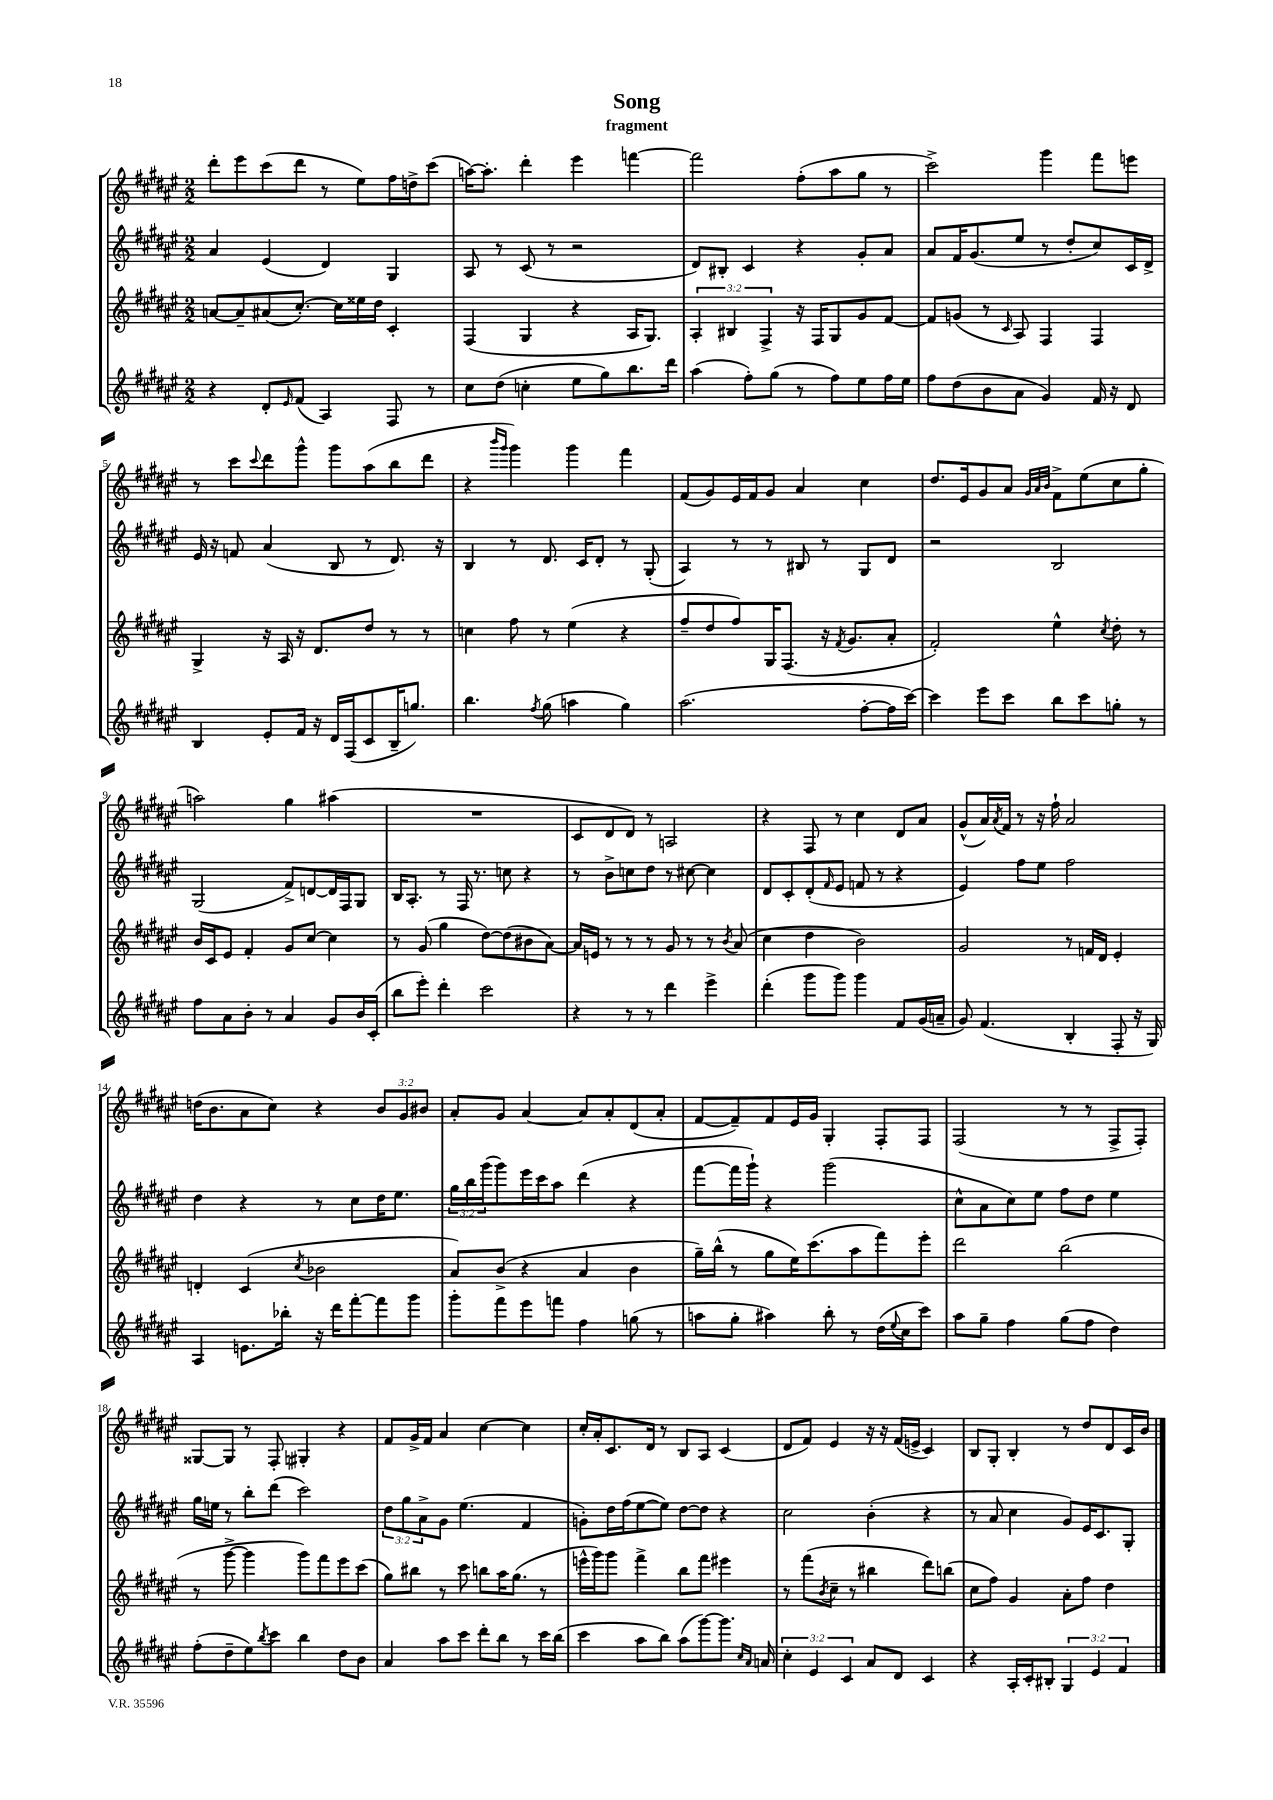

**kern	**kern	**kern	**kern
*part4	*part3	*part2	*part1
*staff4	*staff3	*staff2	*staff1
*clefG2	*clefG2	*clefG2	*clefG2
*k[f#c#g#d#a#e#]	*k[f#c#g#d#a#e#]	*k[f#c#g#d#a#e#]	*k[f#c#g#d#a#e#]
*M2/2	*M2/2	*M2/2	*M2/2
=1	=1	=1	=1
4r	[8an/L	4a#/	8ddd#'\L
.	8a~/]	.	8eee#\
8d#'/L	(8a#X/	(4e#/	(8ccc#\
16qqe#/	.	.	.
(8f#/J	[8.cc#'/J)	.	8ddd#\J
4A#/)	.	4d#/)	8r
.	16cc#\LL]	.	.
.	16ee##X\	.	8ee#\L)
.	16dd#\JJ	.	.
8F#/	4c#'/	4G#/	16ff#\L
.	.	.	16ddn^\J
8r	.	.	(8ccc#\J
=2	=2	=2	=2
8cc#\L	(4F#/	8A#/	[16aan\KL)
.	.	.	8.aa'\J]
(8dd#\J	.	8r	.
4ccn'\	4G#/	(8c#/	4ddd#'\
.	.	8r	.
8ee#\L	4r	2r	4eee#\
8gg#\)	.	.	.
8.bb\	16A#/KL	.	[4fffn\
.	8.G#/J)	.	.
16ddd#\Jk	.	.	.
=3	=3	=3	=3
(4aa#\	6A#'/	8d#/L)	2fff\]
.	.	8B#X'/J	.
.	6B#X/	.	.
8ff#'\L)	.	4c#/	.
.	6F#^/	.	.
(8gg#\J	.	.	.
8r	16r	4r	(8ff#'\L
.	16F#/KL	.	.
8ff#\L)	8G#/	.	8aa#\
8ee#\	8g#/	8g#'/L	8gg#\J
16ff#\L	[8f#/J	8a#/J	8r
16ee#\JJ	.	.	.
=4	=4	=4	=4
8ff#\L	8f#/L]	8a#/L	2ccc#^\)
(8dd#\	(8gn/J	16f#/K	.
.	.	(8.g#/	.
8b\	8r	.	.
.	16qqc#/	.	.
8a#\J	8A#/)	8ee#/J	.
4g#/)	4F#/	8r	4ggg#\
.	.	8dd#'/L	.
16f#/	4F#/	8cc#/)	8fff#\L
16r	.	.	.
8d#/	.	16c#/L	8eeen\J
.	.	16d#^/JJ	.
!!LO:LB:g=z
=5	=5	=5	=5
4B/	4G#^/	16e#/	8r
.	.	16r	.
.	.	8fn/	8ccc#\L
.	.	.	8qqccc#/
8e#'/L	16r	(4a#/	8ddd#\
.	16A#/	.	.
16f#/Jk	16r	.	8ggg#^^\J
16r	8.d#/L	.	.
16d#/LL	.	8B/	8ggg#\L
(16F#/J	.	.	.
8c#/	8dd#/J	8r	(8aa#\
16B~/K	8r	8.d#/)	8bb\
8.ggn/J)	.	.	.
.	8r	.	8ddd#\J
.	.	16r	.
=6	=6	=6	=6
4.bb\	4ccn\	4B/	4r
.	.	.	16qqbbb/LL
.	.	.	16qqggg#/JJ
.	8ff#\	8r	4ggg#\)
8qff#/	.	.	.
(8gg#\	8r	8.d#/	.
4aan\	(4ee#\	.	4ggg#\
.	.	16c#/KL	.
.	.	8d#'/J	.
4gg#\)	4r	8r	4fff#\
.	.	(8G#'/	.
=7	=7	=7	=7
(2.aa#\	8ff#~/L	4A#/)	(8f#/L
.	8dd#/	.	8g#/)
.	8ff#/)	8r	16e#/L
.	.	.	16f#/J
.	16G#/K	8r	8g#/J
.	(8.F#/J	.	.
.	.	8B#X/	4a#/
.	16r	8r	.
.	8qf#/	.	.
.	8.g#/L	.	.
[8ff#'\L	.	8G#/L	4cc#\
16ff#\L]	8a#'/J	8d#/J	.
[16ccc#\JJ)	.	.	.
=8	=8	=8	=8
4ccc#\]	2f#'/)	2r	8.dd#/L
.	.	.	16e#/k
8eee#\L	.	.	8g#/
8ccc#\J	.	.	8a#/J
.	.	.	32qqg#/LLL
.	.	.	32qqa#/
.	.	.	32qqb/JJJ
8bb\L	4ee#^^\	2B/	8f#^\L
8ccc#\	.	.	(8ee#\
.	8qcc#/	.	.
8ggn'\J	8dd#'\	.	8cc#\
8r	8r	.	8gg#'\J
!!LO:LB:g=z
=9	=9	=9	=9
8ff#\L	16b/LL	(2G#/	2aan\)
.	16c#/J	.	.
8a#\	8e#/J	.	.
8b'\J	4f#'/	.	.
8r	.	.	.
4a#/	8g#/L	8f#^/L)	4gg#\
.	[8cc#/J	[8dn/	.
8g#/L	4cc#\]	16d/L]	(4aa#X\
.	.	16F#/J	.
16b/L	.	8G#/J	.
(16c#'/JJ	.	.	.
=10	=10	=10	=10
8bb\L	8r	16B/KL	1r
.	.	8.A#'/J	.
8eee#'\J)	(8g#/	.	.
4ddd#'\	4gg#\	8r	.
.	.	16F#/	.
.	.	8.r	.
2ccc#\	[8dd#\L)	.	.
.	(8dd#\]	8ccn\	.
.	8b#X\	4r	.
.	[8a#\J)	.	.
=11	=11	=11	=11
4r	16a#/LL]	8r	8c#/L
.	16en/JJ	.	.
.	8r	8b^\L	8d#/
8r	8r	8ccn\	8d#/J)
8r	8r	8dd#\J	8r
4ddd#\	8g#/	8r	2An/
.	8r	[8cc#X\	.
4eee#^\	8r	4cc#\]	.
.	8qb/	.	.
.	(8a#/	.	.
=12	=12	=12	=12
(4ddd#'\	4cc#\	8d#/L	4r
.	.	8c#'/	.
8ggg#\L	4dd#\	(8d#'/	8F#/
.	.	16qqf#/	.
8ggg#\J)	.	8e#/J	8r
4ggg#\	2b\)	8fn/	4cc#\
.	.	8r	.
8f#/L	.	4r	8d#/L
(16g#/L	.	.	8a#/J
16an~/JJ	.	.	.
=13	=13	=13	=13
8g#/)	2g#/	4e#/)	(8g#^^/L
(4.f#/	.	.	16a#/L)
.	.	.	8qa#/
.	.	.	16f#/JJ
.	.	8ff#\L	8r
.	.	8ee#\J	16r
.	.	.	16ff#`\
4B'/	8r	2ff#\	2a#/
.	16fn/LL	.	.
.	16d#/JJ	.	.
8F#'/	4e#'/	.	.
16r	.	.	.
16G#/)	.	.	.
!!LO:LB:g=z
=14	=14	=14	=14
4A#/	4dn'/	4dd#\	(16ddn\KL
.	.	.	8.b\
8.en\L	(4c#/	4r	8a#\
.	.	.	8cc#\J)
16bb-X'\Jk	.	.	.
.	8qcc#/	.	.
16r	2b-X\	8r	4r
16ddd#\KL	.	.	.
[8fff#'\	.	8cc#\L	.
8fff#\]	.	16dd#\K	12b/L
.	.	8.ee#\J	.
.	.	.	12g#/
8ggg#\J	.	.	.
.	.	.	12b#X/J
=15	=15	=15	=15
8ggg#'\L	8a#/L)	24gg#\LL	8a#'/L
.	.	24bb\	.
.	.	(24ggg#\J	.
8fff#\	(8b^/J	8ggg#\)	8g#/J
8eee#\	4r	16eee#\L	[4a#/
.	.	16ccc#\J	.
8fffn\J	.	8aa#\J	.
4ff#\	4a#/	(4ddd#\	8a#/L]
.	.	.	8a#'/
(8ggn\	4b\	4r	(8d#/
8r	.	.	8a#'/J
=16	=16	=16	=16
8aan\L	16gg#~\LL)	[8fff#\L	[8f#/L
.	(16bb^^\JJ	.	.
8gg#'\J	8r	16fff#\L]	8f#~/])
.	.	16ggg#`\JJ)	.
4aa#X\)	8gg#\L	4r	8f#/
.	16ee#\K)	.	16e#/L
.	(8.ccc#\	.	16g#/JJ
8bb'\	.	(2ggg#\	4G#'/
8r	8aa#\	.	.
(16dd#\LL	8fff#\)	.	8F#'/L
8qqee#/	.	.	.
16cc#\J	.	.	.
8ccc#\J)	8eee#'\J	.	8F#/J
=17	=17	=17	=17
8aa#\L	2ddd#\	8cc#^^\L	(2F#/
8gg#~\J	.	8a#\	.
4ff#\	.	8cc#\)	.
.	.	8ee#\J	.
(8gg#\L	(2bb\	8ff#\L	8r
8ff#\J	.	8dd#\J	8r
4dd#\)	.	4ee#\	8F#^/L
.	.	.	8F#'/J)
!!LO:LB:g=z
=18	=18	=18	=18
(8ff#'\L	8r	16gg#\LL	[8G##X/L
.	.	16een\JJ	.
8dd#~\	[8ggg#^\	8r	8G##/J]
8ee#\)	4ggg#\]	8bb'\L	8r
8qbb/	.	.	.
8ccc#\J	.	(8ddd#\J	8F#'/
4bb\	8ggg#\L)	2ccc#\)	4G#X'/
.	8fff#\	.	.
8dd#\L	8eee#\	.	4r
8b\J	(8ccc#\J	.	.
=19	=19	=19	=19
4a#/	8gg#\L)	12dd#\L	8f#/L
.	.	12gg#\	.
.	8bb#X\J	.	16g#^/L
.	.	12a#^\	.
.	.	.	16f#/JJ
8aa#\L	8r	8g#\J	4a#/
8ccc#\J	8ccc#\	(4.ee#\	.
8ddd#'\L	8bbn\L	.	[4cc#\
8bb\J	16aa#\K	.	.
.	(8.gg#\J	.	.
8r	.	4f#/	4cc#\]
16ccc#\LL	8r	.	.
(16bb\JJ	.	.	.
=20	=20	=20	=20
4ccc#\	16eeen^^\LL	8gn'\L)	16cc#'/LL
.	16ggg#\J)	.	16a#'/J
.	8ggg#\J	16dd#\L	8.c#/
.	.	(16ff#\J	.
8aa#\L	4fff#^\	[8ee#\	.
.	.	.	16d#/Jk
8bb\J)	.	8ee#\J])	8r
(8aa#\L	8bb\L	[8dd#\L	8B/L
[8ggg#\)	8fff#\J	8dd#\J]	8A#/J
8.ggg#\J]	4eee#X\	4r	(4c#/
16qqcc#/LL	.	.	.
16qqa#/JJ	.	.	.
16an/	.	.	.
=21	=21	=21	=21
6cc#'\	8r	2cc#\	8d#/L
.	(8fff#\L	.	8f#/J)
6e#/	.	.	.
.	8qb/	.	.
.	8cc#~\J	.	4e#/
6c#/	.	.	.
.	8r	.	.
8a#/L	4bb#X\	(4b'\	16r
.	.	.	16r
8d#/J	.	.	(16f#/LL
.	.	.	16en^/JJ
4c#/	8ddd#\L)	4r	4c#/)
.	(8bbn\J	.	.
=22	=22	=22	=22
4r	8cc#\L	8r	8B/L
.	8ff#\J)	8a#/	8G#'/J
16A#'/LL	4g#/	4cc#\	4B'/
16c#'/J	.	.	.
8B#X'/J	.	.	.
6G#/	8a#'\L	8g#/L)	8r
.	8ff#\J	16e#/K	8dd#/L
6e#/	.	.	.
.	.	8.c#/	.
.	4dd#\	.	8d#/
6f#/	.	.	.
.	.	8G#'/J	16c#/L
.	.	.	16b/JJ
==	==	==	==
*-	*-	*-	*-
